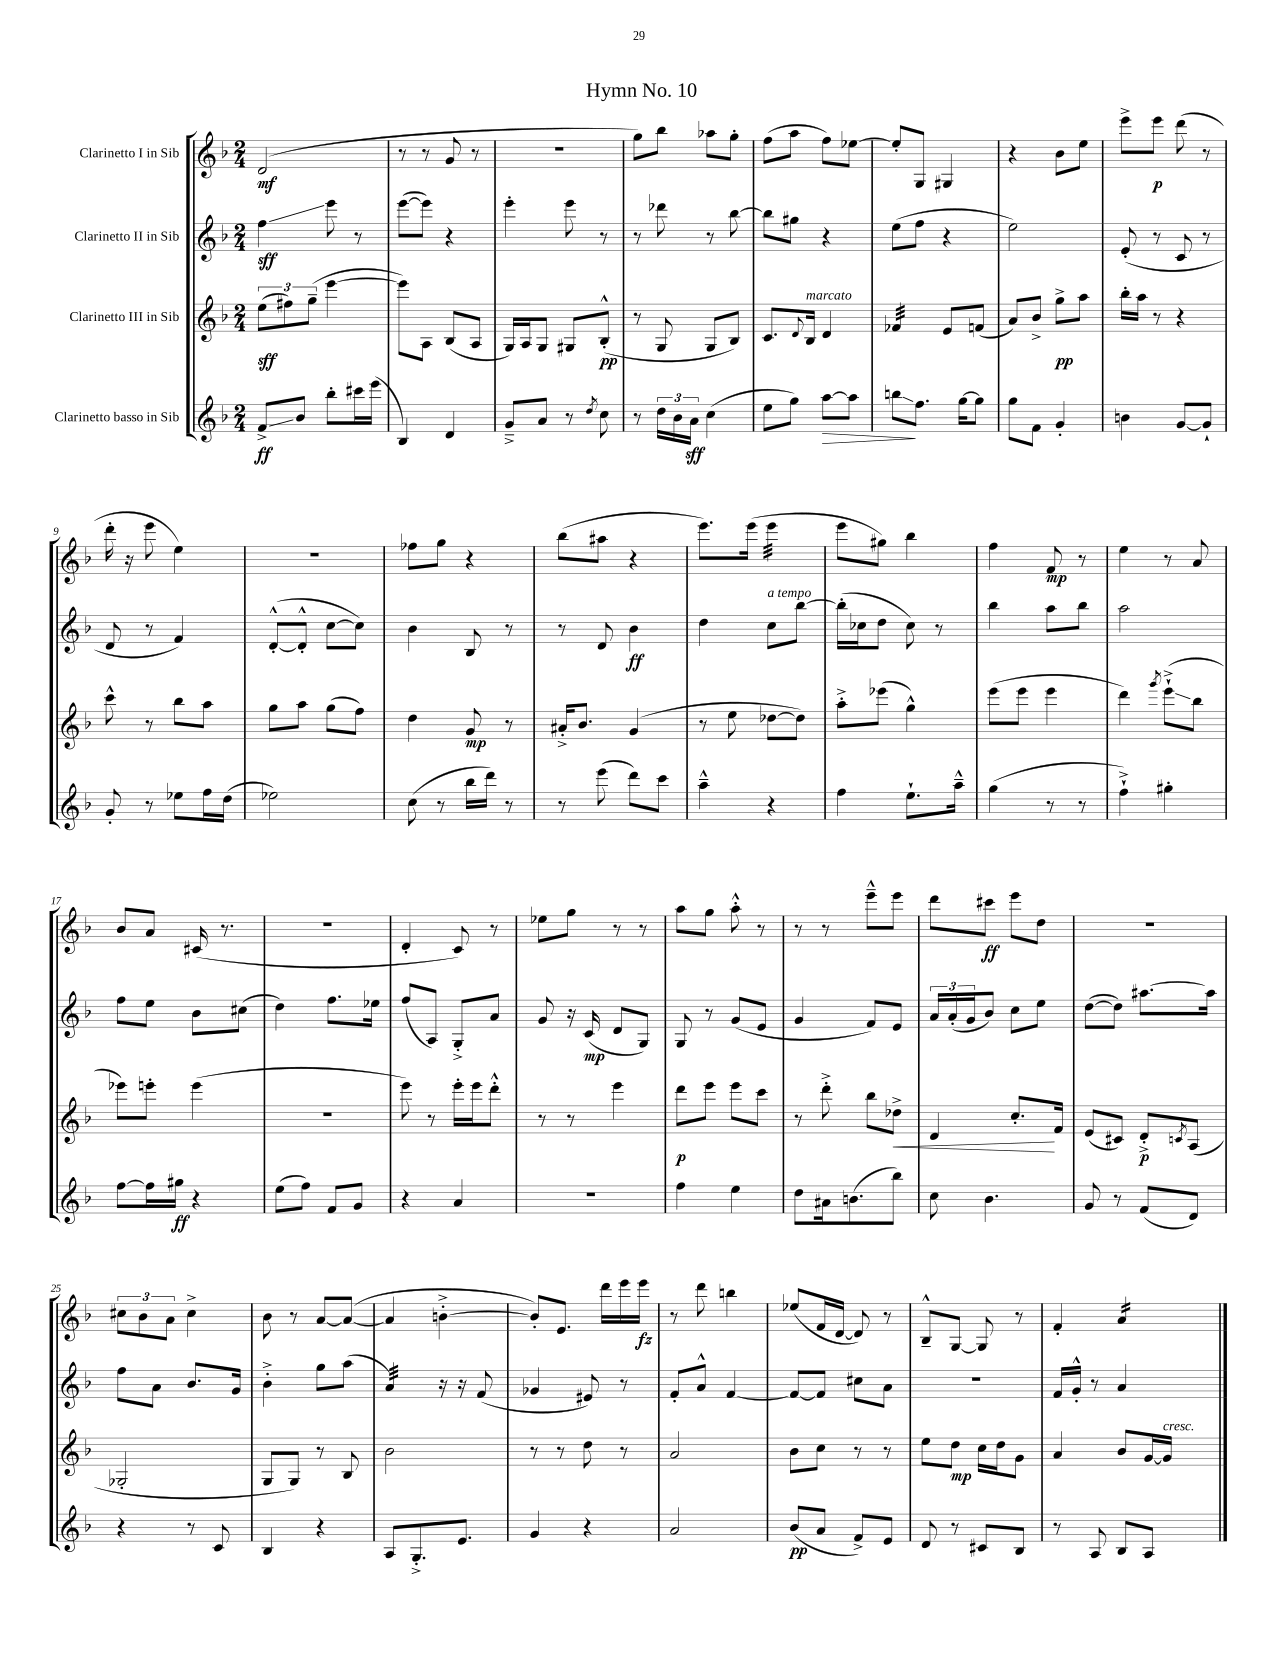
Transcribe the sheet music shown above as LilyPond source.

\header { title = "Hymn No. 10" }
<<
\new StaffGroup <<
\new Staff = "s0" \with { instrumentName = "Clarinetto I in Sib" } {
    \clef treble \key f \major \numericTimeSignature \time 2/4
    d'2\mf( |
    r8 r8 g'8 r8 |
    R2 |
    g''8) bes''8 aes''8 g''8-. |
    f''8( a''8 f''8) ees''8~ |
    ees''8-. g8 gis4 |
    r4 bes'8 e''8 |
    e'''8-> e'''8\p d'''8( r8 |
    d'''16-. r16 e'''8 e''4) |
    r2 |
    fes''8 g''8 r4 |
    bes''8( ais''8 r4 |
    e'''8.) e'''16( e'''4:32 |
    e'''8 gis''8) bes''4 |
    f''4 f'8\mp r8 |
    e''4 r8 a'8 |
    bes'8 a'8 cis'16( r8. |
    r2 |
    d'4-. c'8) r8 |
    ees''8 g''8 r8 r8 |
    a''8 g''8 a''8-.-^ r8 |
    r8 r8 e'''8---^ e'''8 |
    d'''8 cis'''8\ff e'''8 d''8 |
    r2 |
    \tuplet 3/2 { cis''8 bes'8 a'8 } cis''4-> |
    bes'8 r8 a'8~ a'8~( |
    a'4 b'4~-.-> |
    b'8-.) e'8. d'''16 e'''16 e'''16\fz |
    r8 d'''8 b''4 |
    ees''8( f'16 d'16~ d'8) r8 |
    bes8---^ g8~ g8 r8 |
    f'4-. a'4:16 \bar "|." |
}
\new Staff = "s1" \with { instrumentName = "Clarinetto II in Sib" } {
    \clef treble \key f \major \numericTimeSignature \time 2/4
    f''4\glissando\sff e'''8 r8 |
    e'''8~( e'''8) r4 |
    e'''4-. e'''8 r8 |
    r8 des'''8 r8 bes''8~ |
    bes''8 gis''8 r4 |
    e''8( f''8 r4 |
    e''2) |
    e'8-.( r8 c'8 r8 |
    d'8 r8 f'4) |
    d'8~-.-^( d'8-.-^ c''8~ c''8) |
    bes'4 bes8 r8 |
    r8 d'8 bes'4\ff |
    d''4 c''8^\markup { \italic "a tempo" } bes''8~ |
    bes''16-.( ces''16 d''8 ces''8) r8 |
    bes''4 a''8 bes''8 |
    a''2 |
    f''8 e''8 bes'8 cis''8( |
    d''4) f''8. ees''16 |
    f''8( a8) g8-.-> a'8 |
    g'8 r16 c'16\mp( d'8 g8) |
    g8 r8 g'8( e'8 |
    g'4 f'8) e'8 |
    \tuplet 3/2 { a'16 a'16-.( g'16 } bes'8) c''8 e''8 |
    d''8~( d''8) ais''8.~ ais''16 |
    f''8 a'8 bes'8. g'16 |
    bes'4-.-> g''8 a''8( |
    a'4:32) r16 r16 f'8( |
    ges'4 eis'8) r8 |
    f'8-. a'8-^ f'4~ |
    f'8~ f'8 cis''8 a'8 |
    R2 |
    f'16 g'16-.-^ r8 a'4 \bar "|." |
}
\new Staff = "s2" \with { instrumentName = "Clarinetto III in Sib" } {
    \clef treble \key f \major \numericTimeSignature \time 2/4
    \tuplet 3/2 { e''8\sff( fis''8) g''8--( } e'''4~ |
    e'''8) a8 bes8( a8 |
    g16) a16 g8 gis8 bes8-.-^\pp( |
    r8 g8 g8 bes8) |
    c'8. \appoggiatura { d'8 } bes16^\markup { \italic "marcato" } d'4 |
    fes'4:32 e'8 f'8( |
    a'8) bes'8-> g''8->\pp a''8 |
    bes''16-. a''16 r8 r4 |
    c'''8-^ r8 bes''8 a''8 |
    g''8 a''8 g''8( f''8) |
    d''4 g'8\mp r8 |
    ais'16-.-> bes'8. g'4( |
    r8 e''8 des''8~ des''8) |
    a''8-.-> ees'''8( g''4-^) |
    e'''8( e'''8 e'''4 |
    d'''4) \acciaccatura { g'''8 } e'''8-!->\glissando( bes''8 |
    ees'''8) e'''8-. e'''4( |
    R2 |
    e'''8) r8 e'''16-. e'''16 d'''8-.-^ |
    r8 r8 e'''4 |
    d'''8\p e'''8 e'''8 c'''8 |
    r8 d'''8-.-> bes''8 des''8->\< |
    d'4 c''8.-.\! f'16 |
    e'8( cis'8) d'8-.->\p \acciaccatura { c'8 } a8( |
    ges2-. |
    g8 g8) r8 bes8 |
    bes'2 |
    r8 r8 d''8 r8 |
    a'2 |
    bes'8 c''8 r8 r8 |
    e''8 d''8\mp c''16 d''16 g'8 |
    a'4 bes'8 g'16~ g'16^\markup { \italic "cresc." } \bar "|." |
}
\new Staff = "s3" \with { instrumentName = "Clarinetto basso in Sib" } {
    \clef treble \key f \major \numericTimeSignature \time 2/4
    f'8->\glissando\ff bes'8 bes''8-. cis'''16 e'''16( |
    bes4) d'4 |
    g'8---> a'8 r8 \acciaccatura { d''8 } c''8 |
    r8 \tuplet 3/2 { d''16 bes'16 a'16\sff } c''4( |
    e''8 g''8) a''8~\> a''8 |
    b''8\glissando\! f''8. g''16~ g''8 |
    g''8 f'8 g'4-. |
    b'4 g'8~ g'8-! |
    g'8-. r8 ees''8 f''16 d''16( |
    ees''2) |
    c''8( r8 bes''16 d'''16) r8 |
    r8 e'''8( d'''8) c'''8 |
    a''4---^ r4 |
    f''4 e''8.-! a''16---^ |
    g''4( r8 r8 |
    f''4-!->) gis''4-. |
    f''8~ f''16 gis''16\ff r4 |
    e''8( f''8) f'8 g'8 |
    r4 a'4 |
    R2 |
    f''4 e''4 |
    d''8 ais'16 b'8.( bes''8) |
    c''8 bes'4. |
    g'8 r8 f'8( d'8) |
    r4 r8 c'8 |
    bes4 r4 |
    a8 g8.-.-> e'8. |
    g'4 r4 |
    a'2 |
    bes'8\pp( a'8 f'8->) e'8 |
    d'8 r8 cis'8 bes8 |
    r8 a8 bes8 a8 \bar "|." |
}
>>
>>
